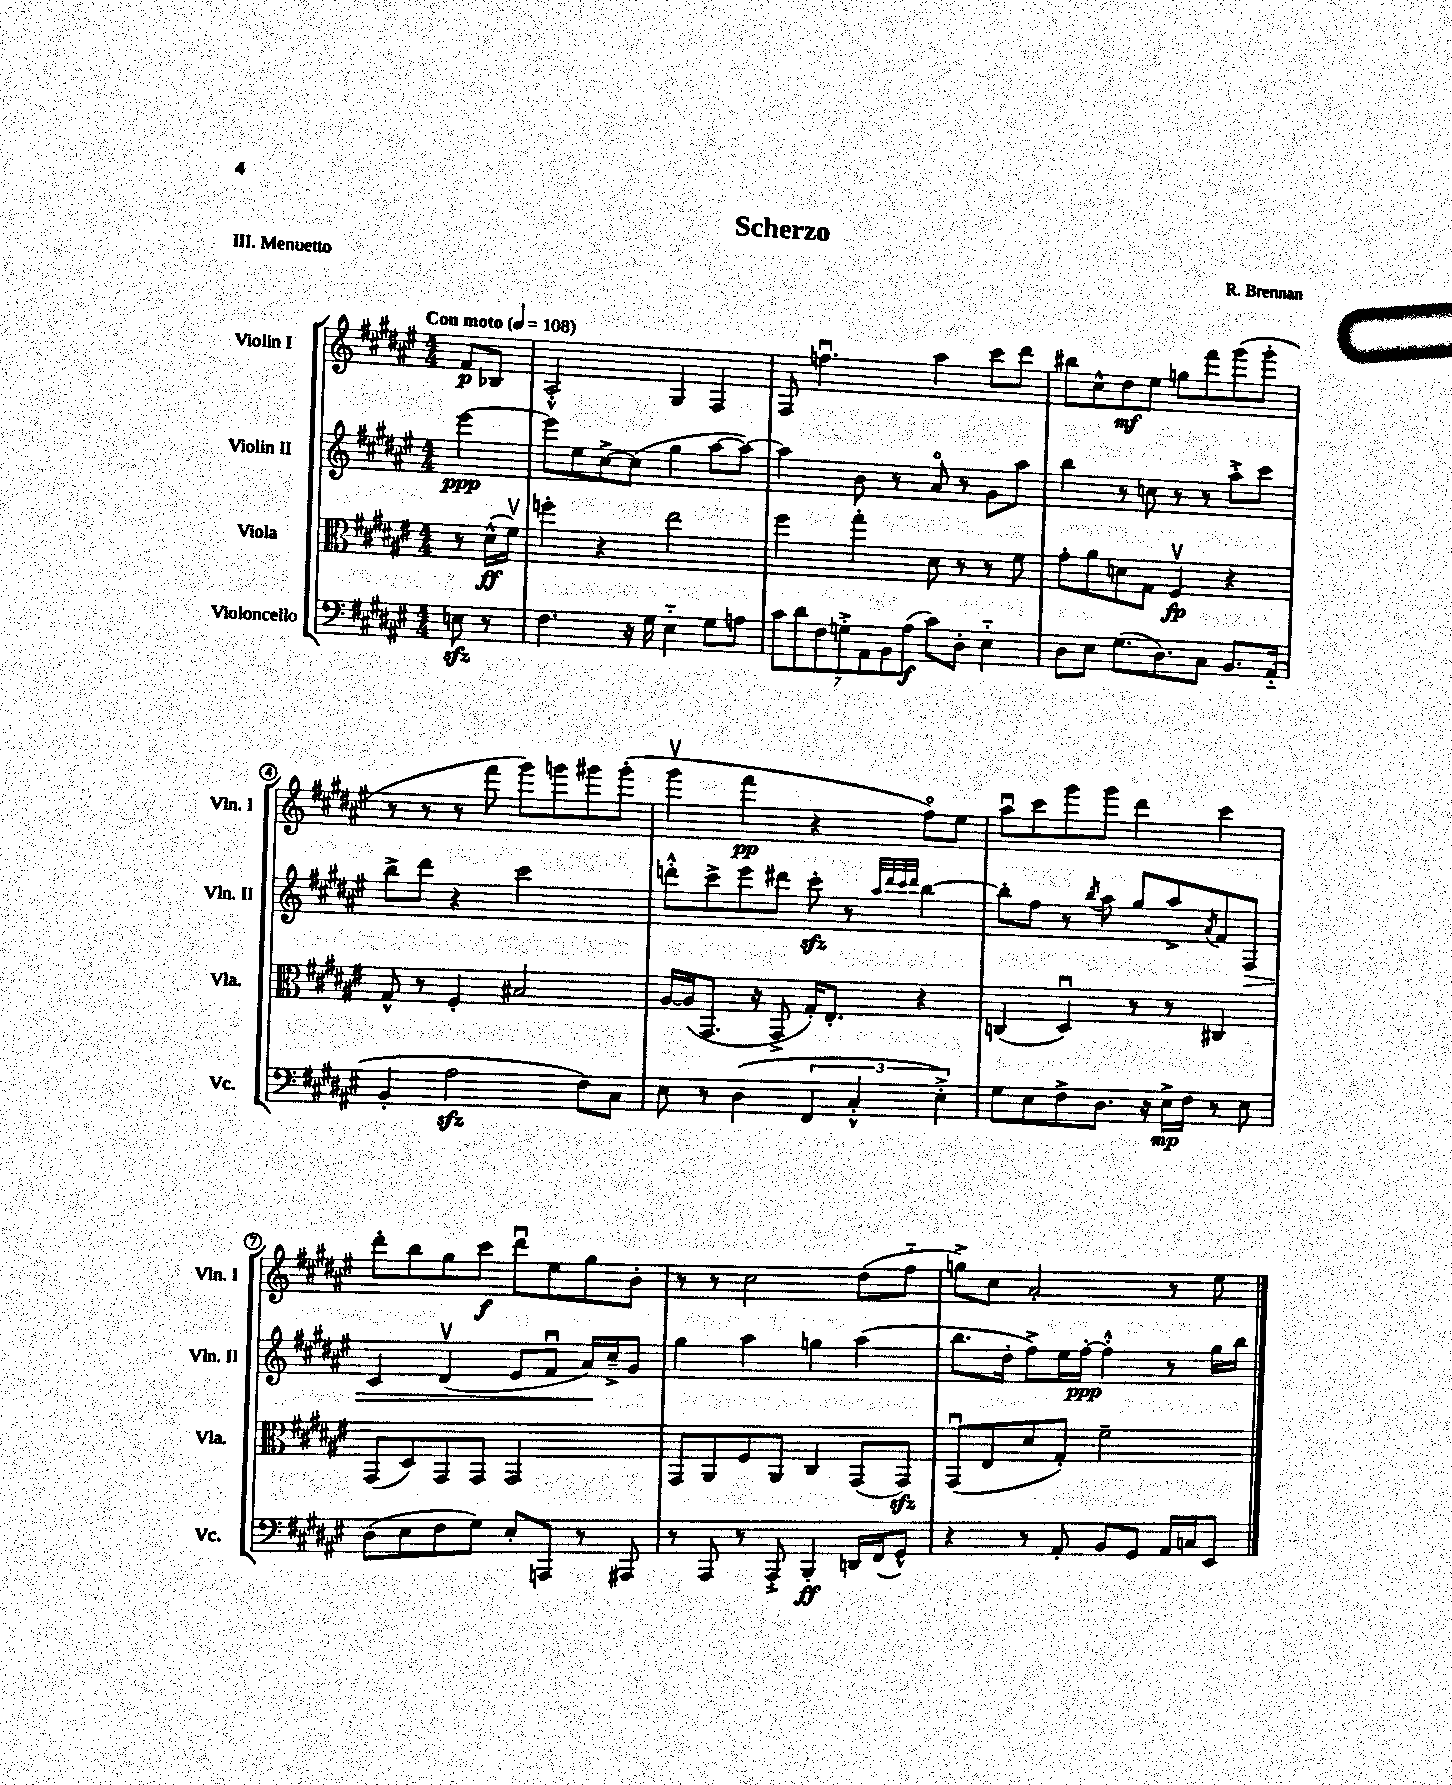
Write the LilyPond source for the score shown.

\header { title = "Scherzo" composer = "R. Brennan" piece = "III. Menuetto" }
<<
\new StaffGroup <<
\new Staff = "s0" \with { instrumentName = "Violin I" shortInstrumentName = "Vln. I" } {
    \clef treble \key fis \major \numericTimeSignature \time 4/4 \partial 4 \tempo "Con moto" 4 = 108
    fis'8\p bes8 |
    ais2-.-^ gis4 fis4 |
    fis8 f''4.\downbow ais''4 cis'''8 dis'''8 |
    bis''8 cis''8-^ dis''8\mf eis''8 g''8 fis'''8 gis'''8( gis'''8-. |
    r8 r8 r8 fis'''8 gis'''8) g'''8 gis'''8 gis'''8-.( |
    gis'''4\upbow fis'''4\pp r4 fis''8\flageolet) eis''8 |
    ais''8\downbow cis'''8 gis'''8 gis'''8 dis'''4 cis'''4 |
    dis'''8-. b''8 gis''8 cis'''8\f dis'''8\downbow eis''8 gis''8 b'8-. |
    r8 r8 cis''2 dis''8( fis''8-_ |
    g''8->) cis''8 ais'2-. r8 eis''8 \bar "|." |
}
\new Staff = "s1" \with { instrumentName = "Violin II" shortInstrumentName = "Vln. II" } {
    \clef treble \key fis \major \numericTimeSignature \time 4/4 \partial 4
    eis'''4~\ppp |
    eis'''8 eis''8 cis''8~-> cis''8( gis''4 ais''8~ ais''8~) |
    ais''4 b'8 r8 ais'8\flageolet r8 gis'8 ais''8 |
    b''4 r8 c''8 r8 r8 ais''8-.-> cis'''8 |
    b''8-> dis'''8 r4 cis'''2 |
    d'''8-.-^ cis'''8-> eis'''8 dis'''8 cis'''8-.\sfz r8 \grace { ais''32 dis'''32 cis'''32 dis'''32 } b''4~ |
    b''8-. fis''8 r8 \acciaccatura { b''8 } ais''8 gis''8 ais''8-> \acciaccatura { ais'8 } fis'8 fis8\> |
    cis'4 dis'4\upbow( eis'8 fis'8\downbow ais'16\!) cis''16---> gis'8 |
    gis''4 ais''4 g''4 ais''4( |
    b''8. dis''16-. fis''8->) eis''16 fis''16~-.\ppp fis''4-.-^ r8 gis''16 b''16 \bar "|." |
}
\new Staff = "s2" \with { instrumentName = "Viola" shortInstrumentName = "Vla." } {
    \clef alto \key fis \major \numericTimeSignature \time 4/4 \partial 4
    r8 dis'16-^\ff( fis'16\upbow) |
    f''4-. r4 eis''2 |
    fis''4 gis''4-. dis'8 r8 r8 fis'8 |
    gis'8-. ais'8 d'8 gis8 fis4\upbow\fp r4 |
    gis8-^ r8 fis4-. bis2 |
    ais16~ ais16( gis,8. r16 gis,8-> gis16-.) eis8.-. r4 |
    c4( dis4\downbow) r8 r8 cis4 |
    gis,8( dis8) gis,8 gis,8 gis,2 |
    gis,8 ais,8 fis8 ais,8 cis4 gis,8( gis,8\sfz) |
    gis,8\downbow( eis8 dis'8 gis8-.) fis'2-- \bar "|." |
}
\new Staff = "s3" \with { instrumentName = "Violoncello" shortInstrumentName = "Vc." } {
    \clef bass \key fis \major \numericTimeSignature \time 4/4 \partial 4
    e8\sfz r8 |
    fis4. r16 gis16 eis4-_ gis8 a8 |
    \tuplet 7/4 { cis'8 dis'8 fis8 g8-.-> ais,8 b,8 ais8\f( } cis'8) dis8-. eis4-_ |
    dis8 eis8 gis8.( dis8.) cis8 b,8. ais,16-_( |
    b,4-. ais2\sfz fis8) cis8 |
    eis8 r8 dis4( \tuplet 3/2 { fis,4 cis4-.-^ eis4-.->) } |
    gis8 eis8 fis8-> dis8. r16 eis16->\mp fis16 r8 eis8 |
    dis8( eis8 fis8 gis8) eis8-. a,,8 r8 ais,,8 |
    r8 ais,,8 r8 ais,,8-.-> b,,4-.\ff d,16 fis,16( gis,8-^) |
    r4 r8 ais,8-. b,8 gis,8 ais,16 c16 eis,8 \bar "|." |
}
>>
>>
\layout { \context { \Score \override BarNumber.stencil = #(make-stencil-circler 0.1 0.3 ly:text-interface::print) } }
